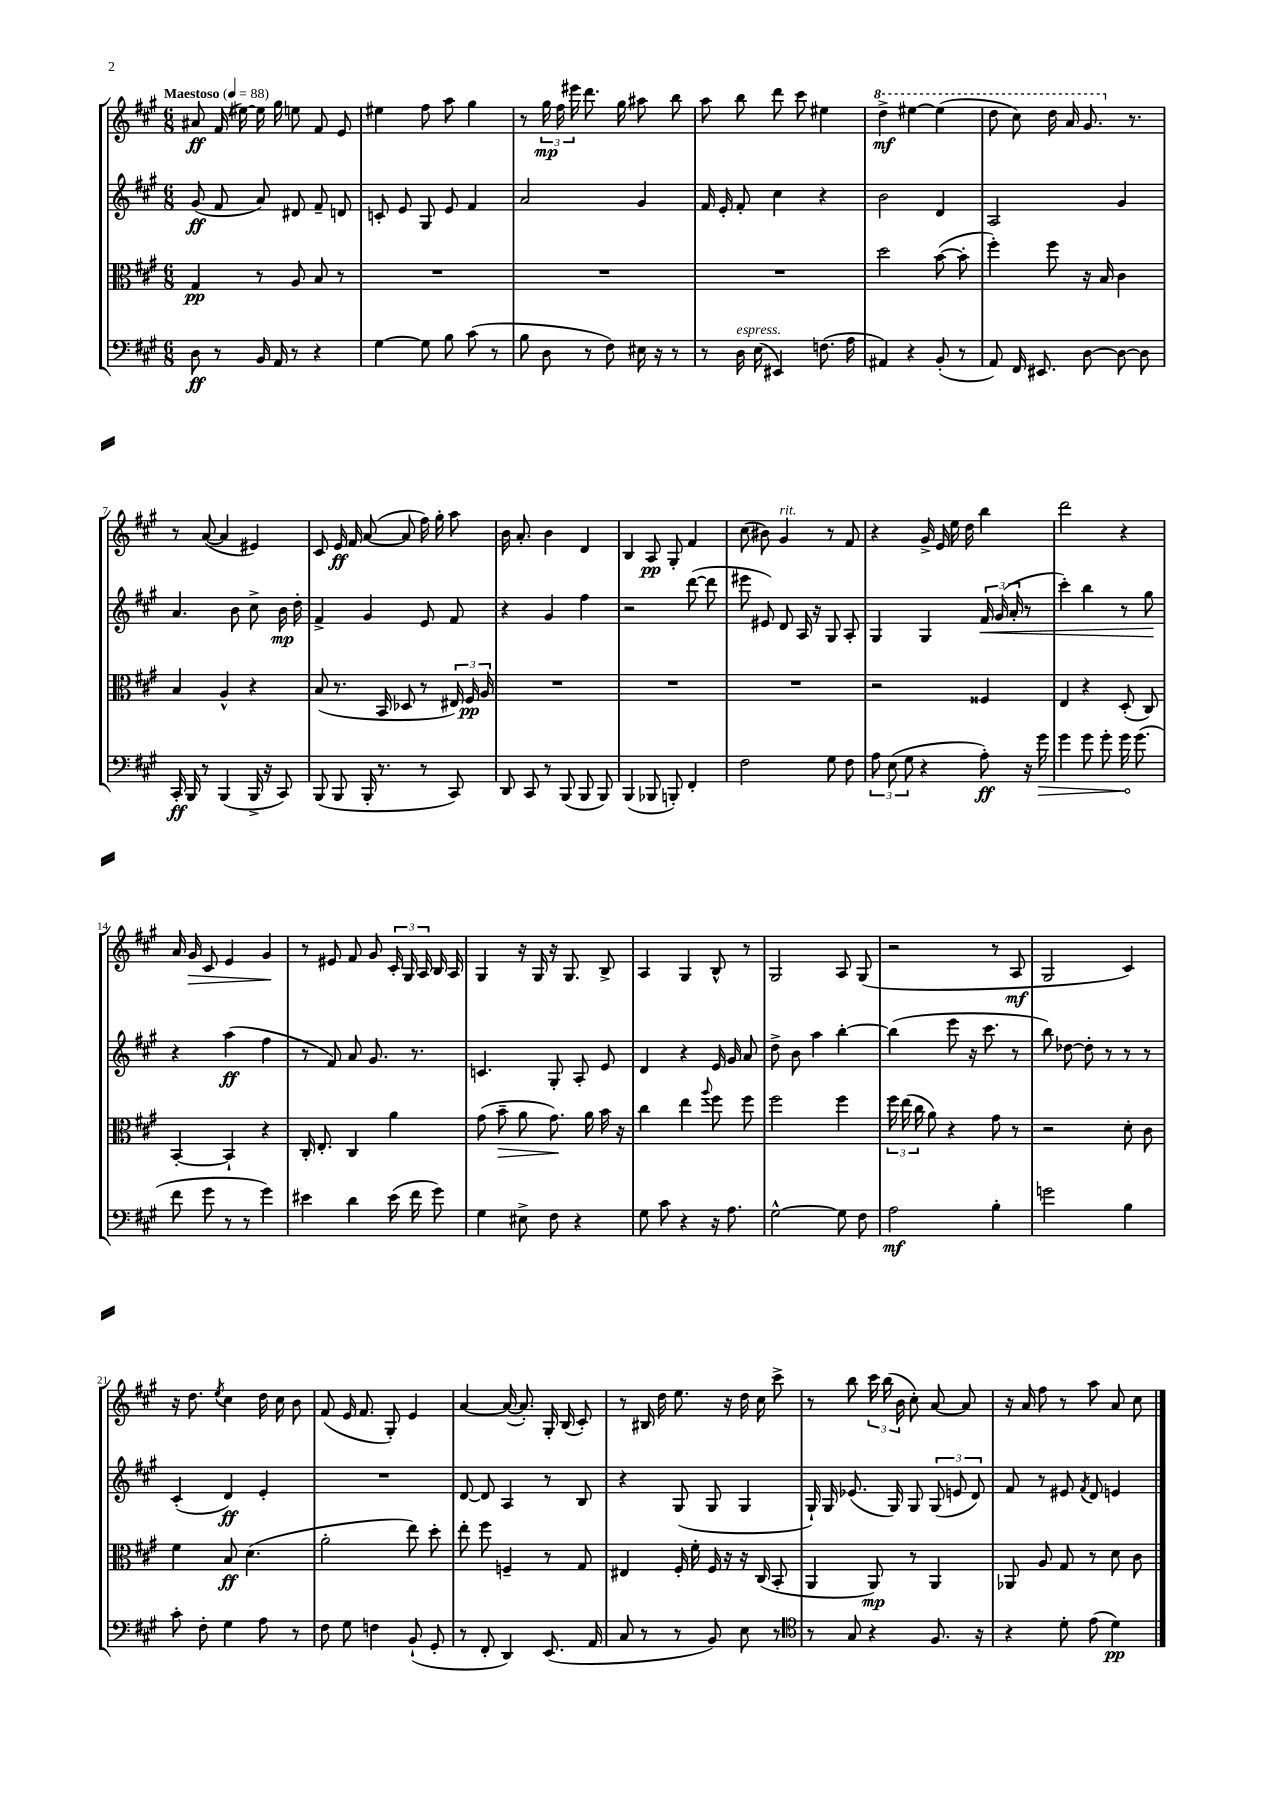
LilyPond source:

<<
\new StaffGroup <<
\new Staff = "s0" {
    \clef treble \key a \major \numericTimeSignature \time 6/8 \tempo "Maestoso" 4 = 88
    \autoBeamOff ais'8\ff fis'16( eis''16~) eis''16 gis''16 e''8 fis'8 e'8 |
    eis''4 fis''8 a''8 gis''4 |
    r8 \tuplet 3/2 { gis''16\mp fis''16 eis'''16 } d'''8. gis''16 ais''8 b''8 |
    a''8 b''8 d'''8 cis'''8 eis''4 |
    \ottava #1 d'''4->\mf eis'''4~ eis'''4( |
    d'''8 cis'''8) d'''16 a''16 gis''8. \ottava #0 r8. |
    r8 a'8~( a'4 eis'4) |
    cis'8 e'16\ff fis'16 a'8~( a'8 fis''16) gis''16-. a''8 |
    b'16 a'8.-. b'4 d'4 |
    b4 a8\pp gis8-. fis'4 |
    cis''8( bis'8) gis'4^\markup { \italic "rit." } r8 fis'8 |
    r4 gis'16-> e'16 e''16 d''16 b''4 |
    d'''2 r4 |
    a'16 gis'16\> cis'8 e'4 gis'4\! |
    r8 eis'8 fis'8 gis'8 \tuplet 3/2 { cis'16-. gis16 a16 } b16 a16 |
    gis4 r16 gis16 r16 gis8. b8-> |
    a4 gis4 b8-^ r8 |
    gis2 a8 gis8( |
    r2 r8 a8\mf |
    gis2 cis'4) |
    r16 d''8. \acciaccatura { e''8 } cis''4 d''16 cis''16 b'8 |
    fis'8( e'16 fis'8. gis8-.) e'4 |
    a'4~ a'16~( a'8.-.) gis16-. b16( cis'8-.) |
    r8 bis16 d''16 e''8. r16 d''16 cis''16 cis'''8-> |
    r8 b''8 \tuplet 3/2 { cis'''16 b''16( b'16 } cis''8-.) a'8~ a'8 |
    r16 a'16 fis''8 r8 a''8 a'8 cis''8 \bar "|." |
}
\new Staff = "s1" {
    \clef treble \key a \major \numericTimeSignature \time 6/8
    \autoBeamOff gis'8\ff( fis'8 a'8) dis'8 fis'8-- d'8 |
    c'8-. e'8 gis8 e'8 fis'4 |
    a'2 gis'4 |
    fis'16 e'16-. fis'8-. cis''4 r4 |
    b'2 d'4 |
    a2 gis'4 |
    a'4. b'8 cis''8-> b'16\mp d''16-. |
    fis'4-> gis'4 e'8 fis'8 |
    r4 gis'4 fis''4 |
    r2 d'''8~( d'''8 |
    eis'''8 eis'8) d'8 a16 r16 gis8 a8-. |
    gis4 gis4 \tuplet 3/2 { fis'16\< gis'16( a'16-. } r8 |
    cis'''4-.) b''4 r8 gis''8\! |
    r4 a''4\ff( fis''4 |
    r8 fis'8) a'8 gis'8. r8. |
    c'4. gis8-. a8-. e'8 |
    d'4 r4 e'16 gis'16 a'8 |
    d''8-> b'8 a''4 b''4~-. |
    b''4( e'''8 r16 cis'''8. r8 |
    b''8) des''8~ des''8-. r8 r8 r8 |
    cis'4-.( d'4\ff) e'4-. |
    R2. |
    d'8~ d'8 a4 r8 b8 |
    r4 gis8( gis8 gis4 |
    gis16-!) gis16 ees'8.( gis16) gis8 \tuplet 3/2 { gis8( e'8 d'8) } |
    fis'8 r8 eis'8 \acciaccatura { fis'8 } d'8 e'4 \bar "|." |
}
\new Staff = "s2" {
    \clef alto \key a \major \numericTimeSignature \time 6/8
    \autoBeamOff gis4\pp r8 a8 b8 r8 |
    R2. |
    R2. |
    R2. |
    d''2 b'8~( b'8-. |
    fis''4-.) fis''8 r16 b16 cis'4 |
    b4 a4-^ r4 |
    b8( r8. b,16 des8 r8 \tuplet 3/2 { eis16) fis16\pp a16 } |
    R2. |
    R2. |
    R2. |
    r2 fisis4 |
    e4 r4 d8-.( cis8) |
    b,4~-. b,4-! r4 |
    cis16-. e8.-. cis4 a'4 |
    gis'8( b'8--\> a'8 gis'8.\!) a'16 b'16 r16 |
    cis''4 e''4 \appoggiatura { a''8 } fis''8 fis''8 |
    fis''2 fis''4 |
    \tuplet 3/2 { fis''16 e''16( cis''16 } a'8) r4 gis'8 r8 |
    r2 d'8-. cis'8 |
    fis'4 b8\ff d'4.( |
    a'2-. e''8) d''8-. |
    e''8-. fis''8 f4-- r8 gis8 |
    eis4 fis16-. fis'16-. fis16 r16 r16 cis16( b,8-. |
    a,4 a,8\mp) r8 a,4 |
    aes,8 a8 gis8 r8 d'8 cis'8 \bar "|." |
}
\new Staff = "s3" {
    \clef bass \key a \major \numericTimeSignature \time 6/8
    \autoBeamOff d8\ff r8 b,16 a,16 r8 r4 |
    gis4~ gis8 b8 cis'8( r8 |
    b8 d8 r8 fis8) eis16 r16 r8 |
    r8 d16^\markup { \italic "espress." } e16( eis,4) f8.( a16 |
    ais,4) r4 b,8-.( r8 |
    a,8) fis,16 eis,8. d8~ d8~ d8 |
    cis,16-.\ff b,,16 r8 b,,4( b,,16-> r16 cis,8) |
    b,,8( b,,8 b,,16-. r8. r8 cis,8) |
    d,8 cis,8 r8 b,,8( b,,8 b,,8) |
    b,,4( bes,,8 b,,8-.) fis,4-. |
    fis2 gis8 fis8 |
    \tuplet 3/2 { a8 e8( gis8 } r4 a8-.\ff) r16 \once \override Hairpin.circled-tip = ##t gis'16\> |
    gis'4 gis'8 gis'8-. gis'16\! gis'8.( |
    fis'8 gis'8 r8 r8 gis'4) |
    eis'4 d'4 eis'16( fis'16 gis'8) |
    gis4 eis8-> fis8 r4 |
    gis8 cis'8 r4 r16 a8. |
    gis2~-^ gis8 fis8 |
    a2\mf b4-. |
    g'2 b4 |
    cis'8-. fis8-. gis4 a8 r8 |
    fis8 gis8 f4 b,8-!( gis,8-. |
    r8 fis,8-. d,4) e,8.( a,16 |
    cis8 r8 r8 b,8) e8 r8 |
    \clef tenor r8 gis8 r4 fis8. r16 |
    r4 d'8-. e'8( d'4\pp) \bar "|." |
}
>>
>>
